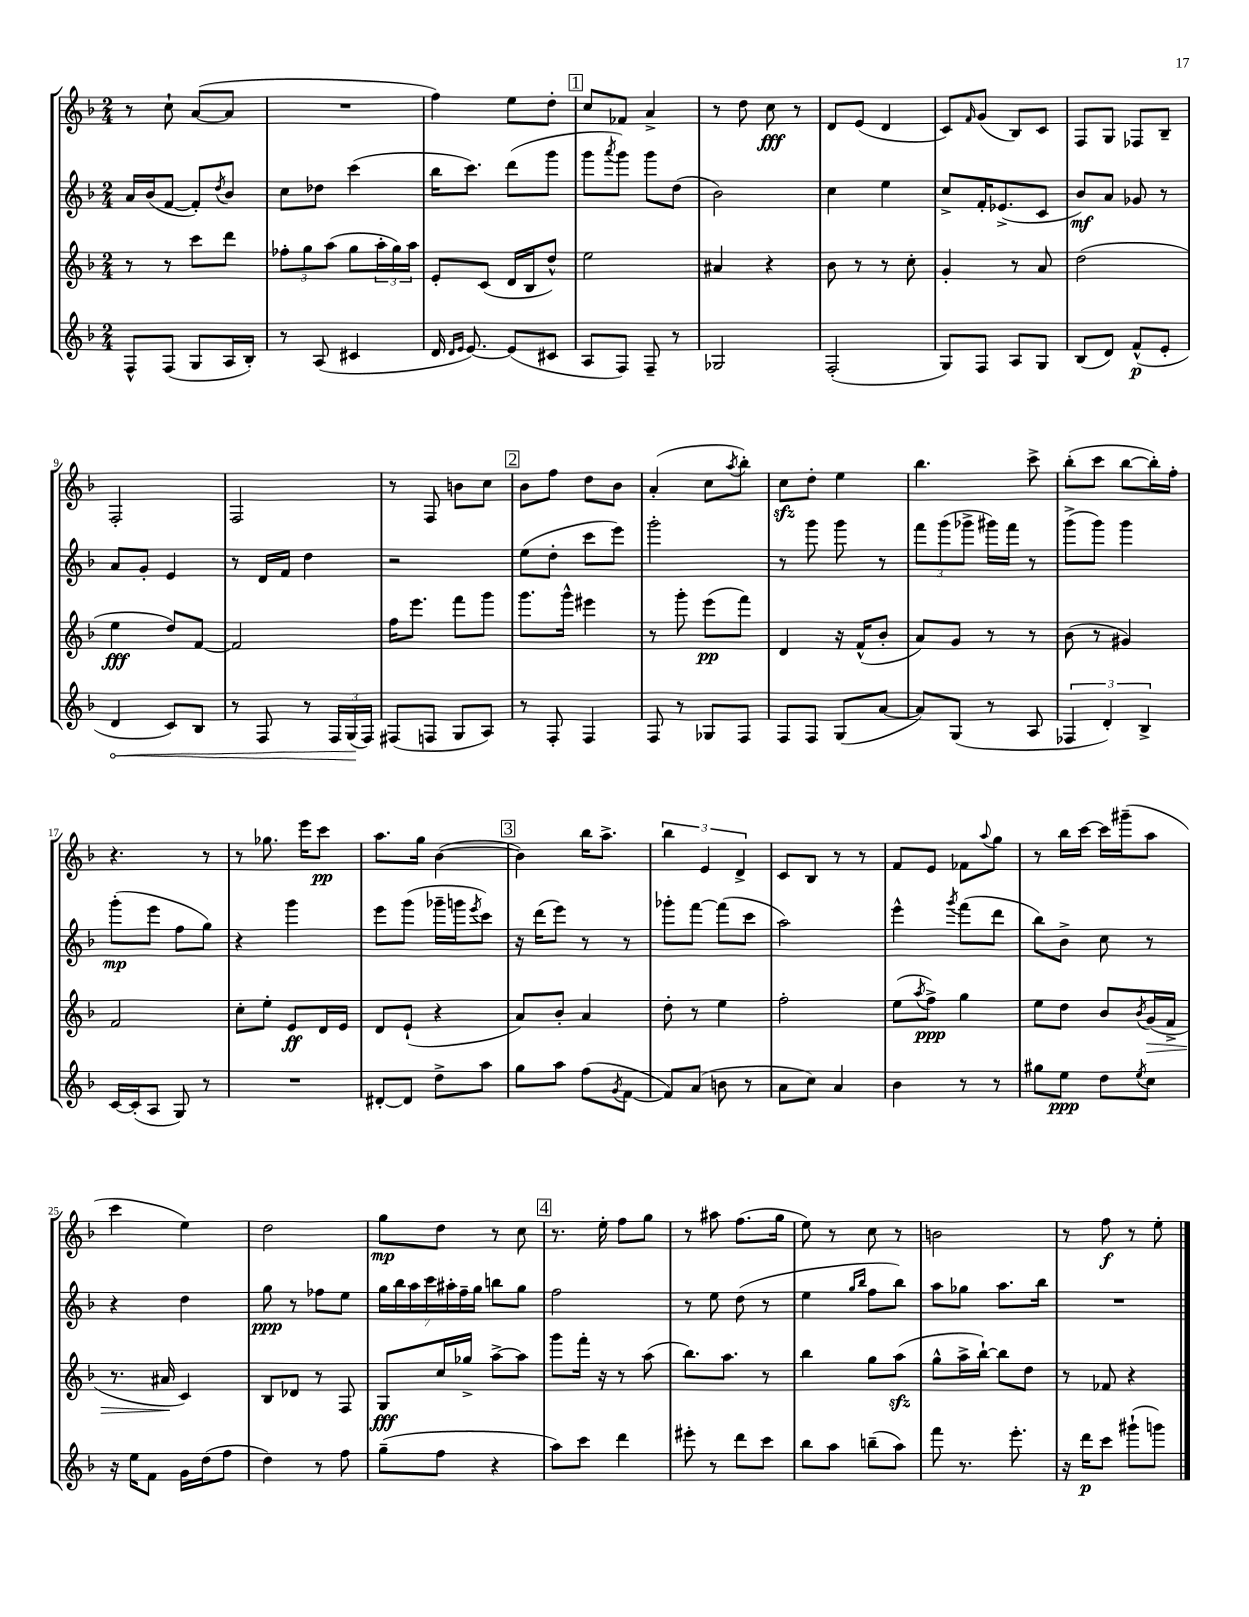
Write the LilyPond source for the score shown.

<<
\new StaffGroup <<
\new Staff = "s0" {
    \clef treble \key f \major \numericTimeSignature \time 2/4
    r8 c''8-! a'8~( a'8 |
    R2 |
    f''4) e''8 d''8-. |
    \mark \markup { \box "1" } c''8 fes'8 a'4-> |
    r8 d''8 c''8\fff r8 |
    d'8 e'8( d'4 |
    c'8) \grace { f'16 } g'8( bes8) c'8 |
    f8 g8 fes8 bes8-- |
    f2-. |
    f2 |
    r8 f8 b'8 c''8 |
    \mark \markup { \box "2" } bes'8 f''8 d''8 bes'8 |
    a'4-.( c''8 \acciaccatura { a''8 } bes''8-.) |
    c''8\sfz d''8-. e''4 |
    bes''4. c'''8-> |
    bes''8-.( c'''8 bes''8~ bes''16-.) f''16-. |
    r4. r8 |
    r8 ges''8. e'''16 c'''8\pp |
    a''8. g''16 bes'4~( |
    \mark \markup { \box "3" } bes'4) bes''16 a''8.-> |
    \tuplet 3/2 { bes''4 e'4 d'4-> } |
    c'8 bes8 r8 r8 |
    f'8 e'8 fes'8 \appoggiatura { a''8 } g''8 |
    r8 bes''16 c'''16~ c'''16 gis'''16--( a''8 |
    c'''4 e''4) |
    d''2 |
    g''8\mp d''8 r8 c''8 |
    \mark \markup { \box "4" } r8. e''16-. f''8 g''8 |
    r8 ais''8 f''8.( g''16 |
    e''8) r8 c''8 r8 |
    b'2 |
    r8 f''8\f r8 e''8-. \bar "|." |
}
\new Staff = "s1" {
    \clef treble \key f \major \numericTimeSignature \time 2/4
    a'16 bes'16( f'8~ f'8-.) \acciaccatura { d''8 } bes'8 |
    c''8 des''8 c'''4( |
    bes''16 c'''8.) d'''8( g'''8 |
    \mark \markup { \box "1" } g'''8 \acciaccatura { a'''8 } g'''8) g'''8 d''8( |
    bes'2) |
    c''4 e''4 |
    c''8-> f'16-. ees'8.->( c'8 |
    bes'8\mf) a'8 ges'8 r8 |
    a'8 g'8-. e'4 |
    r8 d'16 f'16 d''4 |
    r2 |
    \mark \markup { \box "2" } e''8( d''8-. c'''8 e'''8) |
    g'''2-. |
    r8 g'''8 g'''8 r8 |
    \tuplet 3/2 { f'''8 g'''8( ges'''8-> } gis'''16) f'''16 r8 |
    g'''8->( g'''8) g'''4 |
    g'''8-.\mp( e'''8 f''8 g''8) |
    r4 g'''4 |
    e'''8 g'''8( ges'''16-- g'''16 \acciaccatura { e'''8 } c'''8) |
    \mark \markup { \box "3" } r16 d'''16( e'''8) r8 r8 |
    ges'''8-. f'''8~ f'''8( c'''8 |
    a''2) |
    e'''4-^ \acciaccatura { g'''8 } f'''8( d'''8 |
    bes''8) bes'8-> c''8 r8 |
    r4 d''4 |
    g''8\ppp r8 fes''8 e''8 |
    \tuplet 7/4 { g''16 bes''16 a''16 c'''16 ais''16-. f''16-- g''16 } b''8 g''8 |
    \mark \markup { \box "4" } f''2 |
    r8 e''8 d''8( r8 |
    e''4 \grace { g''16 bes''16 } f''8 bes''8) |
    a''8 ges''8 a''8. bes''16 |
    R2 \bar "|." |
}
\new Staff = "s2" {
    \clef treble \key f \major \numericTimeSignature \time 2/4
    r8 r8 c'''8 d'''8 |
    \tuplet 3/2 { fes''8-. g''8 a''8( } g''8 \tuplet 3/2 { a''16-. g''16) a''16 } |
    e'8-. c'8( d'16 bes16 d''8-^) |
    \mark \markup { \box "1" } e''2 |
    ais'4 r4 |
    bes'8 r8 r8 c''8-. |
    g'4-. r8 a'8 |
    d''2( |
    e''4\fff d''8) f'8~ |
    f'2 |
    f''16 e'''8. f'''8 g'''8 |
    \mark \markup { \box "2" } g'''8. g'''16-^ eis'''4 |
    r8 g'''8-. e'''8\pp( f'''8) |
    d'4 r16 f'16-^( bes'8-. |
    a'8) g'8 r8 r8 |
    bes'8( r8 gis'4) |
    f'2 |
    c''8-. e''8-. e'8\ff d'16 e'16 |
    d'8 e'8-!( r4 |
    \mark \markup { \box "3" } a'8) bes'8-. a'4 |
    d''8-. r8 e''4 |
    f''2-. |
    e''8( \acciaccatura { a''8 } f''8->\ppp) g''4 |
    e''8 d''8 bes'8 \acciaccatura { bes'8 } g'16\>( f'16-> |
    r8. ais'16\! c'4) |
    bes8 des'8 r8 f8 |
    g8\fff c''16 ges''16-> a''8~-> a''8 |
    \mark \markup { \box "4" } g'''8 f'''16-. r16 r8 a''8( |
    bes''8.) a''8. r8 |
    bes''4 g''8 a''8\sfz( |
    g''8-^ a''16-> bes''16~-!) bes''8 d''8 |
    r8 fes'8 r4 \bar "|." |
}
\new Staff = "s3" {
    \clef treble \key f \major \numericTimeSignature \time 2/4
    f8-^ f8( g8 a16 bes16-.) |
    r8 a8( cis'4 |
    d'16 \grace { d'16 e'16 } e'8.~) e'8( cis'8 |
    \mark \markup { \box "1" } a8 f8) f8-- r8 |
    ges2 |
    f2-.( |
    g8) f8 a8 g8 |
    bes8( d'8) f'8-^\p( e'8-. |
    \once \override Hairpin.circled-tip = ##t d'4\< c'8) bes8 |
    r8 f8 r8 \tuplet 3/2 { f16 g16\!( f16) } |
    fis8( f8 g8 a8) |
    \mark \markup { \box "2" } r8 f8-. f4 |
    f8 r8 ges8 f8 |
    f8 f8 g8( a'8~ |
    a'8) g8( r8 a8 |
    \tuplet 3/2 { fes4 d'4-.) bes4-> } |
    c'16~ c'16-.( a8 g8) r8 |
    R2 |
    dis'8~-. dis'8 d''8-> a''8 |
    \mark \markup { \box "3" } g''8 a''8 f''8( \acciaccatura { g'8 } f'8~ |
    f'8) a'8( b'8 r8 |
    a'8 c''8) a'4 |
    bes'4 r8 r8 |
    gis''8 e''8\ppp d''8 \acciaccatura { e''8 } c''8 |
    r16 e''16 f'8 g'16 d''16( f''8 |
    d''4) r8 f''8 |
    g''8--( f''8 r4 |
    \mark \markup { \box "4" } a''8) c'''8 d'''4 |
    eis'''8-. r8 d'''8 c'''8 |
    bes''8 a''8 b''8--( a''8) |
    f'''8 r8. e'''8.-. |
    r16 d'''16\p c'''8 gis'''8-!( g'''8) \bar "|." |
}
>>
>>
